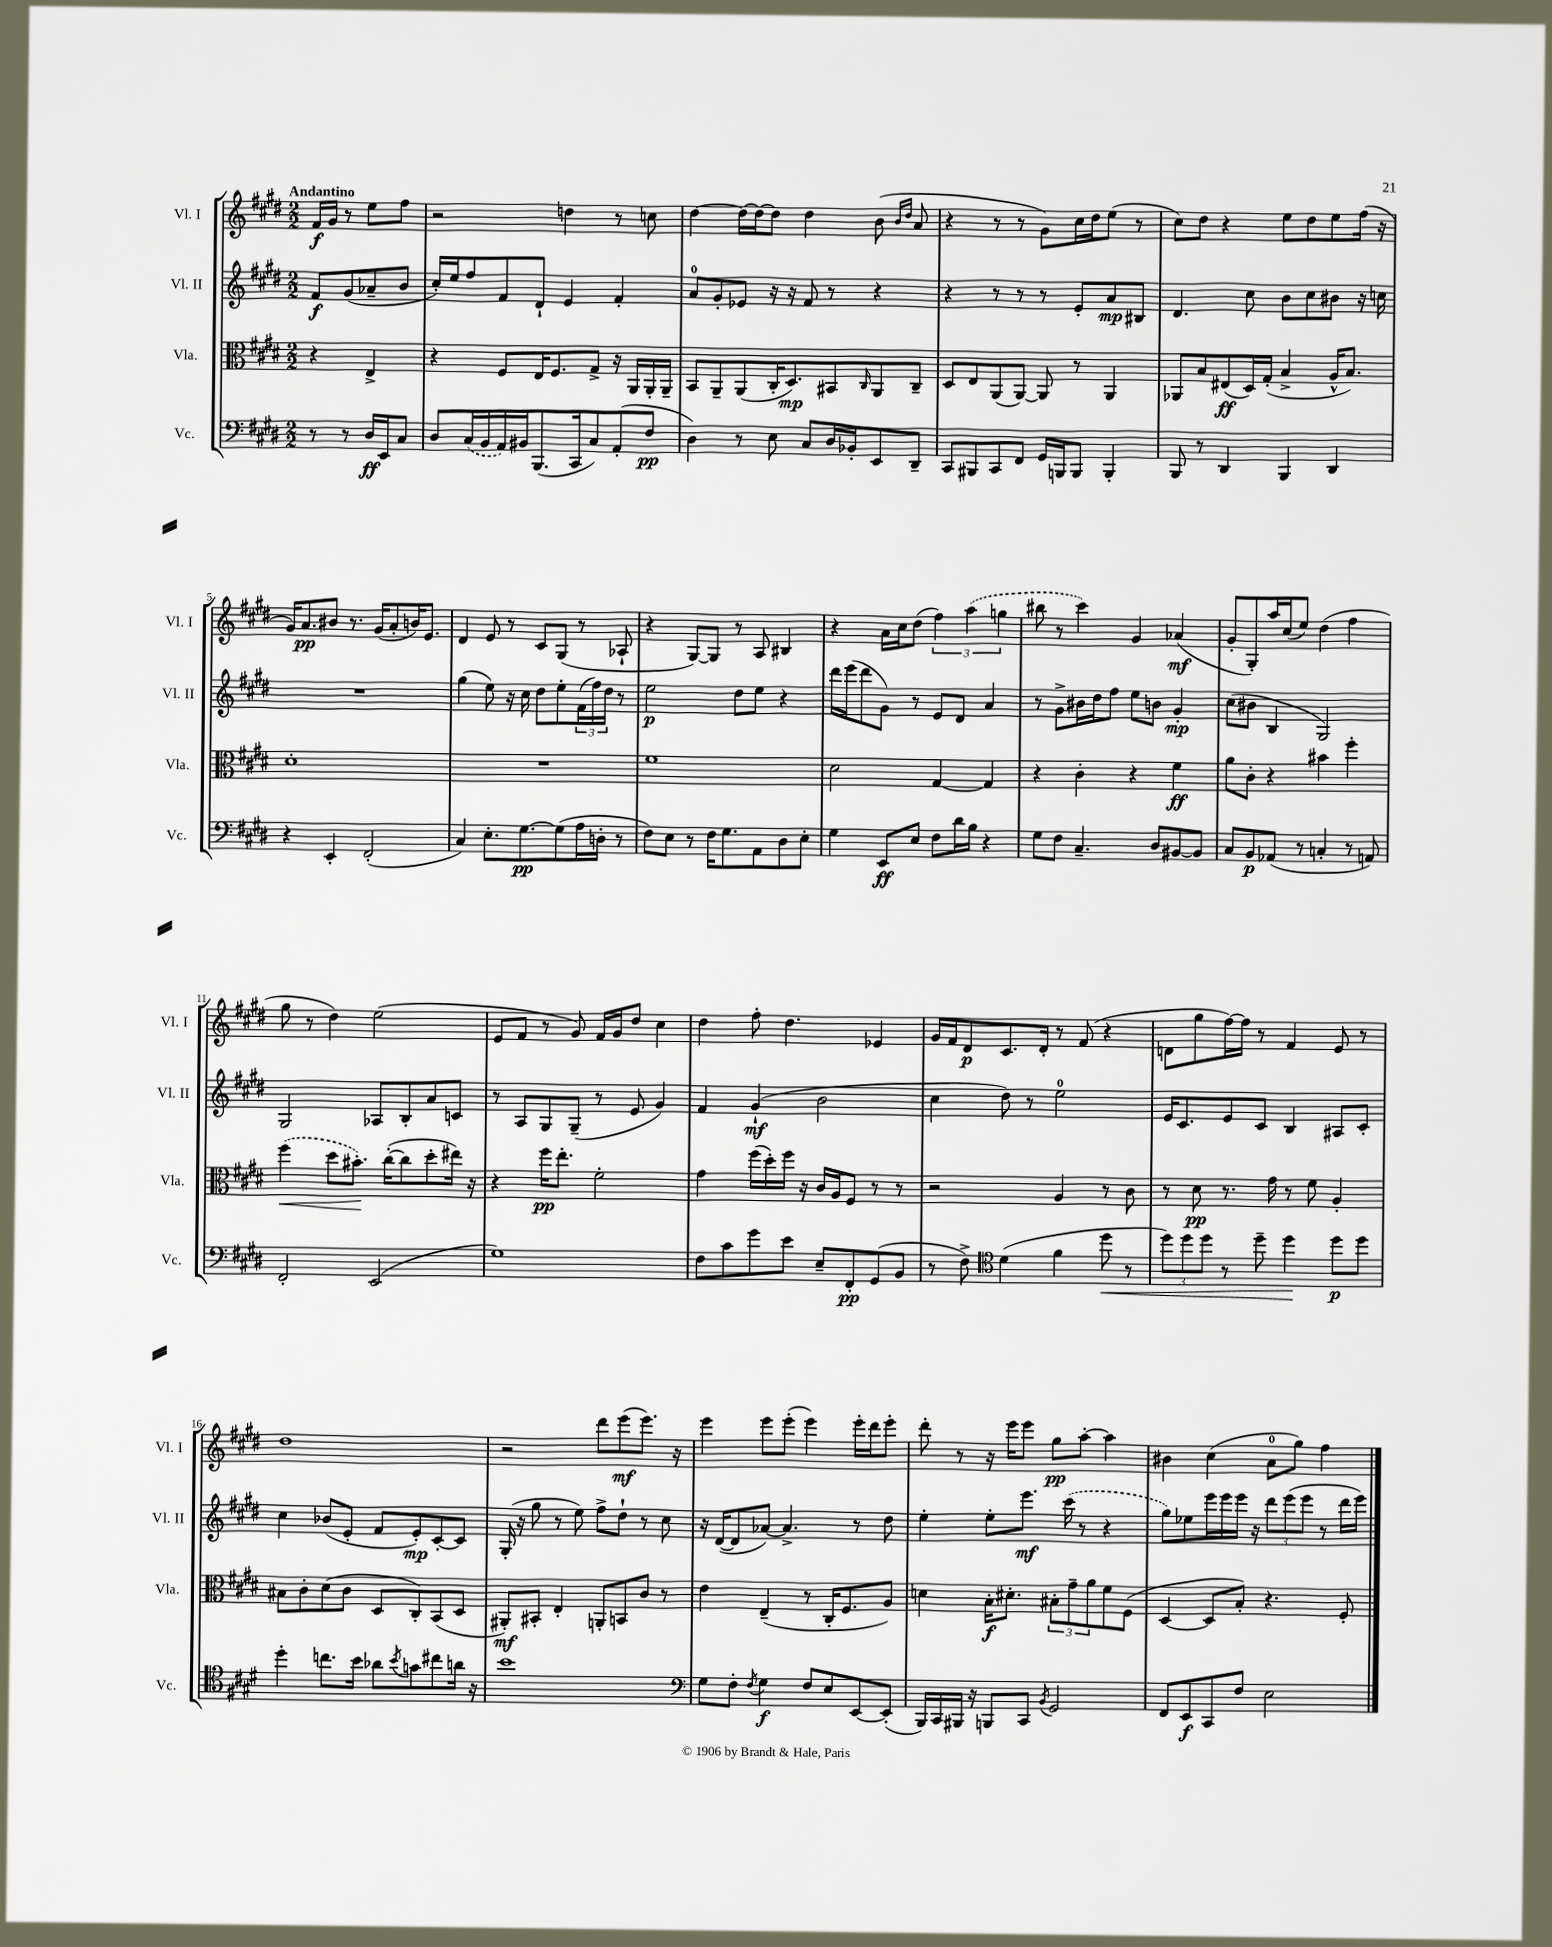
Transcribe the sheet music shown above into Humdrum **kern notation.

**kern	**dynam	**kern	**dynam	**kern	**dynam	**kern	**dynam
*part4	*part4	*part3	*part3	*part2	*part2	*part1	*part1
*staff4	*staff4	*staff3	*staff3	*staff2	*staff2	*staff1	*staff1
*I"Vc.	*	*I"Vla.	*	*I"Vl. II	*	*I"Vl. I	*
*I'Vc.	*	*I'Vla.	*	*I'Vl. II	*	*I'Vl. I	*
*clefF4	*	*clefC3	*	*clefG2	*	*clefG2	*
*k[f#c#g#d#]	*	*k[f#c#g#d#]	*	*k[f#c#g#d#]	*	*k[f#c#g#d#]	*
*M2/2	*	*M2/2	*	*M2/2	*	*M2/2	*
=	=	=	=	=	=	=	=
!	!	!	!	!	!	!LO:TX:a:B:t=Andantino	!
8r	.	4r	.	8f#/L	f	16f#/LL	f
.	.	.	.	.	.	16g#/JJ	.
8r	.	.	.	(8g#/	.	8r	.
16D#/LL	ff	4E^/	.	8a-X~/	.	8ee\L	.
16EE/J	.	.	.	.	.	.	.
8C#/J	.	.	.	8b/J	.	8ff#\J	.
=1	=1	=1	=1	=1	=1	=1	=1
8D#/L	.	4r	.	16cc#'/LL)	.	2r	.
.	.	.	.	16ee/J	.	.	.
(16C#/L	.	.	.	8ff#/	.	.	.
16BB/	.	.	.	.	.	.	.
16AA/)	.	8F#/L	.	8f#/	.	.	.
16BB#X/J	.	.	.	.	.	.	.
(8.BBB/	.	16E/K	.	8d#`/J	.	.	.
.	.	8.F#/	.	.	.	.	.
.	.	.	.	4e/	.	4ddn\	.
16CC#/k	.	.	.	.	.	.	.
8C#/)	.	8G#^/J	.	.	.	.	.
(8AA'/	.	16r	.	4f#'/	.	8r	.
.	.	16AA/LL	.	.	.	.	.
8F#/J	pp	16AA'/	.	.	.	8ccn\	.
.	.	16AA~/JJ	.	.	.	.	.
=2	=2	=2	=2	=2	=2	=2	=2
4D#\)	.	8BB/L	.	8a/L	.	[4dd#\	.
.	.	8AA~/	.	8g#'/	.	.	.
8r	.	(8AA/	.	8e-X/J	.	16dd#\LL_	.
.	.	.	.	.	.	16dd#\J_	.
8E\	.	16C#'/K	.	16r	.	8dd#\J]	.
.	.	8.D#/)	mp	16r	.	.	.
8C#/L	.	.	.	8f#/	.	4dd#\	.
16D#/L	.	8BB#X/	.	8r	.	.	.
16BB-X'/J	.	.	.	.	.	.	.
.	.	16qqC#/	.	.	.	.	.
8EE/	.	8AA/	.	4r	.	(8b\	.
.	.	.	.	.	.	16qqb/LL	.
.	.	.	.	.	.	16qqdd#/JJ	.
8DD#~/J	.	8C#~/J	.	.	.	8a/	.
=3	=3	=3	=3	=3	=3	=3	=3
8CC#/L	.	8D#/L	.	4r	.	4r	.
8BBB#X/	.	8E/	.	.	.	.	.
8CC#/	.	(8AA/	.	8r	.	8r	.
8FF#/J	.	[8AA/J)	.	8r	.	8r	.
16GG#/LL	.	8AA/]	.	8r	.	8g#\L)	.
16BBBn/J	.	.	.	.	.	.	.
8BBB/J	.	8r	.	8e'/L	.	16cc#\L	.
.	.	.	.	.	.	16dd#\J	.
4BBB'/	.	4AA/	.	8a/	mp	(8ee\J	.
.	.	.	.	8B#X/J	.	8r	.
=4	=4	=4	=4	=4	=4	=4	=4
8BBB/	.	8AA-X/L	.	4.d#/	.	8cc#\L)	.
8r	.	8B/	.	.	.	8dd#\J	.
4DD#/	.	(8E#X/	ff	.	.	4r	.
.	.	16D#/L)	.	8cc#\	.	.	.
.	.	(16G#'/JJ	.	.	.	.	.
4BBB/	.	4B^/	.	8b\L	.	8ee\L	.
.	.	.	.	8cc#\	.	8dd#\	.
4DD#/	.	16A^^/KL	.	8b#X\J	.	8ee\	.
.	.	8.B/J)	.	.	.	.	.
.	.	.	.	16r	.	(16ff#\Jk	.
.	.	.	.	16ccn\	.	16r	.
!!LO:LB:g=z
=5	=5	=5	=5	=5	=5	=5	=5
4r	.	1d#'	.	1r	.	16g#/KL)	.
.	.	.	.	.	.	8.a/	pp
4EE'/	.	.	.	.	.	8b#X/J	.
.	.	.	.	.	.	8.r	.
(2FF#'/	.	.	.	.	.	.	.
.	.	.	.	.	.	(16g#/KL	.
.	.	.	.	.	.	8a'/	.
.	.	.	.	.	.	16bn/K)	.
.	.	.	.	.	.	8.e/J	.
=6	=6	=6	=6	=6	=6	=6	=6
4C#/)	.	1r	.	(4gg#\	.	4d#/	.
8.E'\L	.	.	.	8ee\)	.	8e/	.
.	.	.	.	16r	.	8r	.
[8.G#\	pp	.	.	16cc#\	.	.	.
.	.	.	.	8dd#\L	.	8c#/L	.
(8G#\]	.	.	.	8ee'\	.	(8G#/J	.
16A\L	.	.	.	(24f#\L	.	8r	.
.	.	.	.	24ff#\)	.	.	.
16Dn'\JJ	.	.	.	.	.	.	.
.	.	.	.	24dd#\JJ	.	.	.
8r	.	.	.	8r	.	8A-X`/	.
=7	=7	=7	=7	=7	=7	=7	=7
8F#\L)	.	1f#	.	2ee\	p	4r	.
8E\J	.	.	.	.	.	.	.
8r	.	.	.	.	.	[8G#/L)	.
16F#\KL	.	.	.	.	.	8G#/J]	.
8.G#\	.	.	.	.	.	.	.
.	.	.	.	8dd#\L	.	8r	.
8AA\	.	.	.	8ee\J	.	8A/	.
8D#\	.	.	.	4r	.	4B#X/	.
8E'\J	.	.	.	.	.	.	.
=8	=8	=8	=8	=8	=8	=8	=8
4G#\	.	2d#\	.	16ddd#\LL	.	4r	.
.	.	.	.	(16eee\J	.	.	.
.	.	.	.	8ddd#\	.	.	.
8EE/L	ff	.	.	8g#\J)	.	16a\LL	.
.	.	.	.	.	.	16cc#\J	.
8E/J	.	.	.	8r	.	(8dd#\J	.
8F#\L	.	[4G#/	.	8e/L	.	6ff#\)	.
16d#\L	.	.	.	8d#/J	.	.	.
.	.	.	.	.	.	(6aa\	.
16B\JJ	.	.	.	.	.	.	.
4r	.	4G#/]	.	4a/	.	.	.
.	.	.	.	.	.	6ggn\	.
=9	=9	=9	=9	=9	=9	=9	=9
8G#\L	.	4r	.	8r	.	8bb#X\	.
8F#\J	.	.	.	8g#^\L	.	8r	.
4.C#~/	.	4c#'\	.	16b#X\L	.	4ccc#\)	.
.	.	.	.	16dd#\J	.	.	.
.	.	.	.	8ff#\J	.	.	.
.	.	4r	.	8ee\L	.	4g#/	.
8D#/L	.	.	.	8bn\J	.	.	.
[8BB#X/	.	4f#\	ff	4g#'/	mp	(4a-X/	mf
8BB#/J]	.	.	.	.	.	.	.
=10	=10	=10	=10	=10	=10	=10	=10
8C#/L	.	8a\L	.	(8cc#\L	.	8g#'/L	.
8BB/	p	8c#'\J	.	8b#X\J	.	8G#'/)	.
(8AA-X/J	.	4r	.	4B/	.	16aa/L	.
.	.	.	.	.	.	(16cc#/J	.
8r	.	.	.	.	.	8ee/J)	.
4Cn'/	.	4b#X\	.	2G#/)	.	(4dd#\	.
8r	.	4ff#'\	.	.	.	4ff#\	.
8AAn/)	.	.	.	.	.	.	.
!!LO:LB:g=z
=11	=11	=11	=11	=11	=11	=11	=11
!	!	!	!LO:HP:b	!	!	!	!
2FF#'/	.	(4ff#\	<	2G#/	.	8gg#\	.
.	.	.	.	.	.	8r	.
.	.	8dd#\L	.	.	.	4dd#\)	.
.	.	8.b#X'\J)	.	.	.	.	.
(2EE/	.	.	.	8A-X/L	.	(2ee\	.
.	.	([16cc#'\KL	[	.	.	.	.
.	.	8cc#\]	.	8B'/	.	.	.
.	.	8dd#'\	.	8a/	.	.	.
.	.	16ee#X\Jk)	.	8cn/J	.	.	.
.	.	16r	.	.	.	.	.
=12	=12	=12	=12	=12	=12	=12	=12
1G#)	.	4r	.	8r	.	8e/L	.
.	.	.	.	8A/L	.	8f#/J	.
.	.	16ff#\KL	pp	8G#/	.	8r	.
.	.	8.ee'\J	.	.	.	.	.
.	.	.	.	(8G#~/J	.	8g#/)	.
.	.	2f#'\	.	8r	.	16f#/LL	.
.	.	.	.	.	.	16g#/J	.
.	.	.	.	8e/	.	8dd#/J	.
.	.	.	.	4g#/)	.	4cc#\	.
=13	=13	=13	=13	=13	=13	=13	=13
8F#\L	.	4g#\	.	4f#/	.	4dd#\	.
8c#\	.	.	.	.	.	.	.
8g#\	.	(16ff#\LL	.	(4g#`/	mf	8ff#'\	.
.	.	16dd#'\)	.	.	.	.	.
8e\J	.	16ff#\JJ	.	.	.	4.dd#\	.
.	.	16r	.	.	.	.	.
8E~/L	.	16c#/LL	.	2b\	.	.	.
.	.	16A/J	.	.	.	.	.
8FF#'/	pp	8F#/J	.	.	.	.	.
(8GG#/	.	8r	.	.	.	4e-X/	.
8BB/J	.	8r	.	.	.	.	.
=14	=14	=14	=14	=14	=14	=14	=14
8r	.	2r	.	4cc#\	.	16g#/LL	.
.	.	.	.	.	.	16f#/J	.
8F#^\)	.	.	.	.	.	8d#/	p
*clefC4	*	*	*	*	*	*	*
(4d#\	.	.	.	8dd#\)	.	8.c#/	.
.	.	.	.	8r	.	.	.
.	.	.	.	.	.	16d#'/Jk	.
4f#\	.	4A/	.	2ee\	.	8r	.
.	.	.	.	.	.	(8f#/	.
!	!LO:HP:b	!	!	!	!	!	!
8dd#\	<	8r	.	.	.	4r	.
8r	.	8c#\	.	.	.	.	.
=15	=15	=15	=15	=15	=15	=15	=15
12dd#\L)	.	8r	.	16e/KL	.	8dn\L	.
.	.	.	.	8.c#/	.	.	.
12dd#\	.	.	.	.	.	.	.
.	.	8d#\	pp	.	.	8gg#\	.
12dd#\J	.	.	.	.	.	.	.
8r	.	8.r	.	8e/	.	[16ff#\L)	.
.	.	.	.	.	.	16ff#\JJ]	.
8dd#~\	.	.	.	8c#/J	.	8r	.
.	.	16g#\	.	.	.	.	.
4dd#\	.	8r	.	4B/	.	4f#/	.
.	.	8f#\	.	.	.	.	.
8dd#\L	[ p	4A'/	.	8A#X/L	.	8e/	.
8dd#\J	.	.	.	8c#'/J	.	8r	.
!!LO:LB:g=z
=16	=16	=16	=16	=16	=16	=16	=16
4dd#'\	.	8B#X\L	.	4cc#\	.	1dd#	.
.	.	8c#'\	.	.	.	.	.
8.ccn\L	.	(8d#\	.	(8b-X/L	.	.	.
.	.	8c#\J	.	8e'/J	.	.	.
16b\Jk	.	.	.	.	.	.	.
8a-X\L	.	8D#/L	.	8f#/L	.	.	.
8qb/	.	.	.	.	.	.	.
8gn\	.	8C#'/)	.	8e'/)	mp	.	.
8cc#X\	.	(8BB/	.	[8c#'/	.	.	.
16an\Jk	.	8D#/J	.	8c#/J]	.	.	.
16r	.	.	.	.	.	.	.
=17	=17	=17	=17	=17	=17	=17	=17
1b	.	8AA#X'/L)	mf	(16G#'/	.	2r	.
.	.	.	.	16r	.	.	.
.	.	8BB#X'/J	.	8gg#\	.	.	.
.	.	4E'/	.	8r	.	.	.
.	.	.	.	8ee\)	.	.	.
.	.	8AAn'/L	.	8ff#^\L	.	8ddd#\L	.
.	.	8BBn/	.	8dd#`\J	.	(8eee\	mf
.	.	8c#/J	.	8r	.	8.eee\J)	.
.	.	8r	.	8cc#\	.	.	.
.	.	.	.	.	.	16r	.
=18	=18	=18	=18	=18	=18	=18	=18
*clefF4	*	*	*	*	*	*	*
8G#\L	.	4e\	.	16r	.	4eee\	.
.	.	.	.	([16d#/KL	.	.	.
8F#'\J	.	.	.	8d#/]	.	.	.
8qF#/	.	.	.	.	.	.	.
4G#\	f	(4E~/	.	[8a-X/J)	.	8eee\L	.
.	.	.	.	4.a-^/]	.	(8eee'\J	.
8F#/L	.	8r	.	.	.	4eee\)	.
8E/	.	16C#'/KL	.	.	.	.	.
.	.	8.F#/	.	.	.	.	.
[8EE/	.	.	.	8r	.	16eee'\LL	.
.	.	.	.	.	.	16ddd#\J	.
(8EE'/J]	.	8A/J)	.	8dd#\	.	8eee'\J	.
=19	=19	=19	=19	=19	=19	=19	=19
16BBB/LL)	.	4dn\	.	4ee'\	.	8ddd#'\	.
16CC#/	.	.	.	.	.	.	.
16BBB#X/JJ	.	.	.	.	.	8r	.
16r	.	.	.	.	.	.	.
8BBBn/L	.	16B'\KL	f	8ee'\L	.	16r	.
.	.	8.d#X'\J	.	.	.	16eee\KL	.
8CC#/J	.	.	.	8.eee\J	mf	8eee\J	.
8qBB/	.	.	.	.	.	.	.
2GG#/	.	12B#X'\L	.	.	.	8gg#\L	pp
.	.	.	.	(16ccc#\	.	.	.
.	.	12g#~\	.	.	.	.	.
.	.	.	.	8r	.	[8aa'\J	.
.	.	12a\	.	.	.	.	.
.	.	8f#\	.	4r	.	4aa\]	.
.	.	(8F#\J	.	.	.	.	.
=20	=20	=20	=20	=20	=20	=20	=20
8FF#/L	.	[4D#/	.	8gg#\L)	.	4b#X\	.
8EE/	f	.	.	8ee-X\	.	.	.
8CC#/	.	8D#/L]	.	16eee\L	.	(4cc#\	.
.	.	.	.	16eee\	.	.	.
8F#/J	.	8B'/J)	.	16eee\JJ	.	.	.
.	.	.	.	16r	.	.	.
2E\	.	4.r	.	12ddd#\L	.	8a\L	.
.	.	.	.	(12eee\	.	.	.
.	.	.	.	.	.	8gg#\J)	.
.	.	.	.	12eee\J	.	.	.
.	.	.	.	8r	.	4ff#\	.
.	.	8F#'/	.	16ddd#\LL	.	.	.
.	.	.	.	16eee\JJ)	.	.	.
==	==	==	==	==	==	==	==
*-	*-	*-	*-	*-	*-	*-	*-
